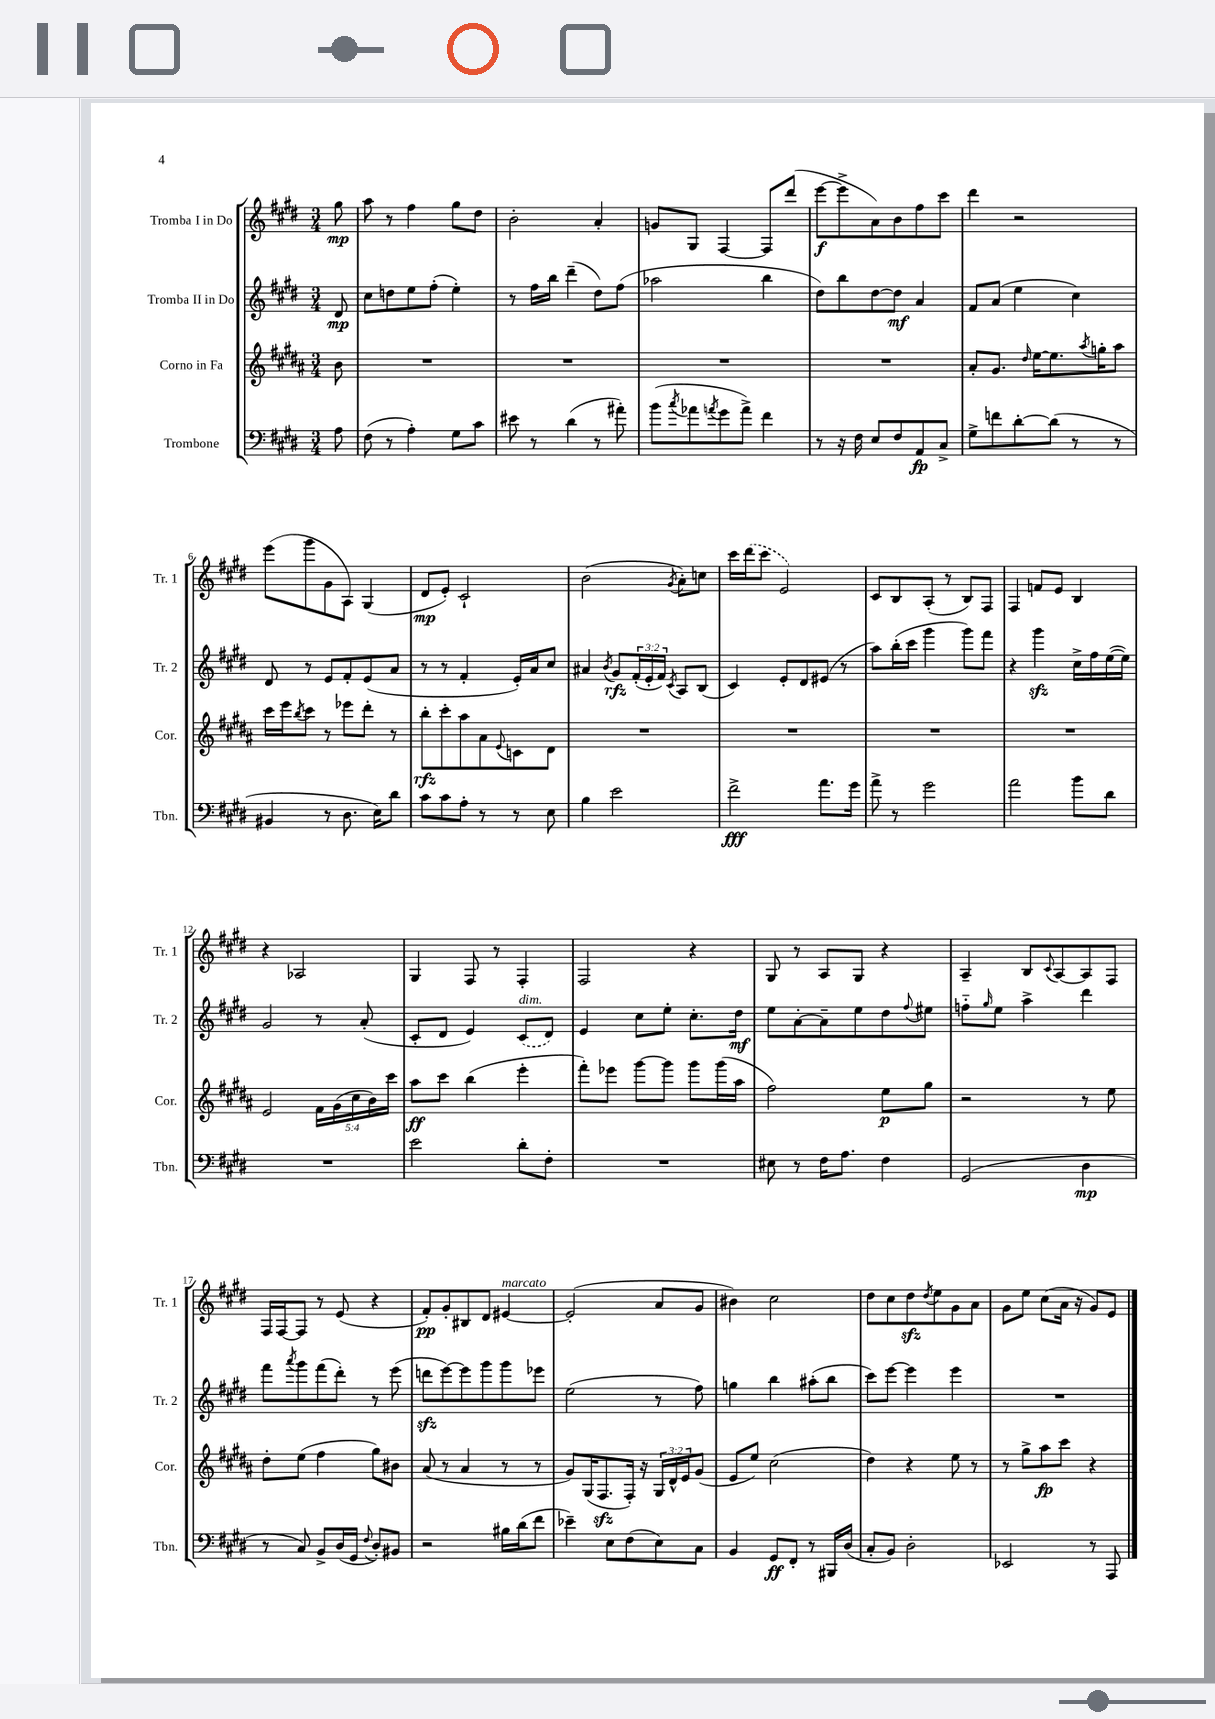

**kern	**dynam	**kern	**dynam	**kern	**dynam	**kern	**dynam
*part4	*part4	*part3	*part3	*part2	*part2	*part1	*part1
*staff4	*staff4	*staff3	*staff3	*staff2	*staff2	*staff1	*staff1
*I"Trombone	*	*I"Corno in Fa	*	*I"Tromba II in Do	*	*I"Tromba I in Do	*
*I'Tbn.	*	*I'Cor.	*	*I'Tr. 2	*	*I'Tr. 1	*
*clefF4	*	*clefG2	*	*clefG2	*	*clefG2	*
*k[f#c#g#d#]	*	*k[f#c#g#d#a#]	*	*k[f#c#g#d#]	*	*k[f#c#g#d#]	*
*M3/4	*	*M3/4	*	*M3/4	*	*M3/4	*
=	=	=	=	=	=	=	=
8A\	.	8b\	.	8d#/	mp	8gg#\	mp
=1	=1	=1	=1	=1	=1	=1	=1
(8F#\	.	2.r	.	8cc#\L	.	8aa\	.
8r	.	.	.	8ddn\	.	8r	.
4A'\)	.	.	.	8ee\	.	4ff#\	.
.	.	.	.	(8ff#'\J	.	.	.
8G#\L	.	.	.	4ee'\)	.	8gg#\L	.
8c#\J	.	.	.	.	.	8dd#\J	.
=2	=2	=2	=2	=2	=2	=2	=2
8e#X\	.	2.r	.	8r	.	2b'\	.
8r	.	.	.	16ff#\LL	.	.	.
.	.	.	.	16bb\JJ	.	.	.
(4d#\	.	.	.	(4ddd#~\	.	.	.
8r	.	.	.	8dd#\L)	.	4a'/	.
8a#X'\)	.	.	.	(8ff#\J	.	.	.
=3	=3	=3	=3	=3	=3	=3	=3
(8b\L	.	2.r	.	2aa-X\	.	8gn/L	.
8qcc#/	.	.	.	.	.	.	.
8a-X\	.	.	.	.	.	8G#/J	.
8qan/	.	.	.	.	.	.	.
8g#\	.	.	.	.	.	[4F#/	.
8a^\J)	.	.	.	.	.	.	.
4f#\	.	.	.	4bb\	.	8F#/L]	.
.	.	.	.	.	.	(8ddd#/J	.
=4	=4	=4	=4	=4	=4	=4	=4
8r	.	2.r	.	8dd#\L)	.	[8eee\L	f
16r	.	.	.	8bb\	.	8eee^\]	.
16F#\	.	.	.	.	.	.	.
8E/L	.	.	.	[8dd#\	.	8a\)	.
8F#/	.	.	.	8dd#\J]	mf	8b\	.
8AA/	fp	.	.	4a/	.	8ff#\	.
8C#^/J	.	.	.	.	.	8ccc#\J	.
=5	=5	=5	=5	=5	=5	=5	=5
8G#^\L	.	8a#'/L	.	8f#/L	.	4ddd#\	.
8fn\	.	8.g#/J	.	(8a/J	.	.	.
[8d#'\	.	.	.	4ee\	.	2r	.
.	.	16qqdd#/	.	.	.	.	.
.	.	[16ee\KL	.	.	.	.	.
(8d#\J]	.	8.ee\]	.	.	.	.	.
8r	.	.	.	4cc#\)	.	.	.
.	.	8qaa#/	.	.	.	.	.
.	.	16ggn'\K	.	.	.	.	.
8r	.	8aa#\J	.	.	.	.	.
!!LO:LB:g=z
=6	=6	=6	=6	=6	=6	=6	=6
4BB#X/	.	16ccc#\LL	.	8d#/	.	(8eee\L	.
.	.	16eee\J	.	.	.	.	.
.	.	8qbb/	.	.	.	.	.
.	.	8ccc#\J	.	8r	.	8ggg#\	.
8r	.	8r	.	8e/L	.	8g#\	.
8.D#\	.	8eee-X\L	.	8f#'/	.	8A\J)	.
.	.	8ddd#'\J	.	(8e/	.	(4G#/	.
16E\KL)	.	.	.	.	.	.	.
8d#\J	.	8r	.	8a/J	.	.	.
=7	=7	=7	=7	=7	=7	=7	=7
8c#\L	.	8bb'\L	rfz	8r	.	8d#/L	mp
8c#\	.	8ccc#'\	.	8r	.	8e'/J)	.
8A'\J	.	8aa#\	.	4f#'/	.	2c#`/	.
8r	.	8a#\	.	.	.	.	.
.	.	8qqe/	.	.	.	.	.
8r	.	8cn\	.	16e'/LL)	.	.	.
.	.	.	.	16a/J	.	.	.
8E\	.	8d#\J	.	8cc#/J	.	.	.
=8	=8	=8	=8	=8	=8	=8	=8
4B\	.	2.r	.	4a#X/	.	(2b\	.
.	.	.	.	8qb/	.	.	.
2e\	.	.	.	8g#/L	rfz	.	.
.	.	.	.	(24f#'/L	.	.	.
.	.	.	.	24e'/	.	.	.
.	.	.	.	24f#/JJ)	.	.	.
.	.	.	.	8qc#/	.	8qg#/	.
.	.	.	.	8A/L	.	8a'\L)	.
.	.	.	.	(8B/J	.	8ccn\J	.
=9	=9	=9	=9	=9	=9	=9	=9
2f#^\	fff	2.r	.	4c#/)	.	16ccc#\LL	.
.	.	.	.	.	.	(16ddd#\J	.
.	.	.	.	.	.	8ccc#\J	.
.	.	.	.	8e'/L	.	2e/)	.
.	.	.	.	8d#/	.	.	.
8.a\L	.	.	.	(8e#X/J	.	.	.
.	.	.	.	8r	.	.	.
16g#\Jk	.	.	.	.	.	.	.
=10	=10	=10	=10	=10	=10	=10	=10
8a^\	.	2.r	.	8aa\L)	.	8c#/L	.
8r	.	.	.	(16bb'\L	.	8B/	.
.	.	.	.	16ccc#\JJ	.	.	.
2g#\	.	.	.	4ggg#\	.	(8A'/J	.
.	.	.	.	.	.	8r	.
.	.	.	.	8ggg#\L)	.	8B/L)	.
.	.	.	.	8fff#\J	.	8F#/J	.
=11	=11	=11	=11	=11	=11	=11	=11
2a\	.	2.r	.	4r	.	4F#/	.
.	.	.	.	4ggg#zz\	.	8fn/L	.
.	.	.	.	.	.	8e/J	.
8b\L	.	.	.	16cc#^\LL	.	4B/	.
.	.	.	.	16ff#\	.	.	.
8d#\J	.	.	.	([16ee\	.	.	.
.	.	.	.	16ee\JJ])	.	.	.
!!LO:LB:g=z
=12	=12	=12	=12	=12	=12	=12	=12
2.r	.	2e/	.	2g#/	.	4r	.
.	.	.	.	.	.	2A-X/	.
.	.	20f#\LL	.	8r	.	.	.
.	.	(20g#\	.	.	.	.	.
.	.	20cc#\	.	.	.	.	.
.	.	.	.	(8a'/	.	.	.
.	.	20b\)	.	.	.	.	.
.	.	20ccc#\JJ	.	.	.	.	.
=13	=13	=13	=13	=13	=13	=13	=13
2e\	.	8aa#\L	ff	8c#'/L	.	4G#/	.
.	.	8ccc#\J	.	8d#/J	.	.	.
.	.	(4bb\	.	4e/)	.	8F#/	.
.	.	.	.	.	.	8r	.
!	!	!	!	!LO:TX:a:i:t=dim.	!	!	!
8d#'\L	.	4eee'\	.	(8c#/L	.	4F#'/	.
8F#'\J	.	.	.	8d#/J)	.	.	.
=14	=14	=14	=14	=14	=14	=14	=14
2.r	.	8fff#'\L)	.	4e/	.	2F#/	.
.	.	8eee-X\J	.	.	.	.	.
.	.	[8ggg#\L	.	8cc#\L	.	.	.
.	.	8ggg#\J]	.	8ee'\J	.	.	.
.	.	8ggg#\L	.	8.cc#'\L	.	4r	.
.	.	(16ggg#\L	.	.	.	.	.
.	.	16aa#\JJ	.	16dd#\Jk	mf	.	.
=15	=15	=15	=15	=15	=15	=15	=15
8E#X\	.	2ff#\)	.	8ee\L	.	8G#/	.
8r	.	.	.	[8a'\	.	8r	.
16F#\KL	.	.	.	8a~\]	.	8A/L	.
8.A\J	.	.	.	.	.	.	.
.	.	.	.	8ee\	.	8G#/J	.
4F#\	.	8ee\L	p	8dd#\	.	4r	.
.	.	.	.	8qqff#/	.	.	.
.	.	8gg#\J	.	8ee#X\J	.	.	.
=16	=16	=16	=16	=16	=16	=16	=16
(2GG#/	.	2r	.	8ffn\L	.	4A~/	.
.	.	.	.	16qqgg#/	.	.	.
.	.	.	.	8ee\J	.	.	.
.	.	.	.	4aa^\	.	8B/L	.
.	.	.	.	.	.	8qqc#/	.
.	.	.	.	.	.	[8A/	.
4D#\	mp	8r	.	4ddd#\	.	8A/]	.
.	.	8ee\	.	.	.	8F#/J	.
!!LO:LB:g=z
=17	=17	=17	=17	=17	=17	=17	=17
8r	.	8dd#'\L	.	8fff#\L	.	16F#/LL	.
.	.	.	.	.	.	[16F#/J	.
.	.	.	.	8qaaa/	.	.	.
8C#/)	.	(8ee\J	.	8ggg#\	.	8F#/J]	.
8BB^/L	.	4ff#\	.	(8fff#\	.	8r	.
(16D#/L	.	.	.	8ddd#'\J)	.	(8e/	.
16GG#/JJ	.	.	.	.	.	.	.
8qqF#/	.	.	.	.	.	.	.
8D#'/L)	.	8gg#\L)	.	8r	.	4r	.
8BB#X/J	.	8b#X\J	.	(8eee\	.	.	.
=18	=18	=18	=18	=18	=18	=18	=18
2r	.	(8a#/	.	8dddnzz\L	.	8f#'/L)	pp
.	.	8r	.	[8eee\)	.	8g#'/	.
.	.	4a#/	.	8eee\]	.	8B#X/	.
.	.	.	.	8ggg#\	.	8d#/J	.
!	!	!	!	!	!	!LO:TX:a:i:t=marcato	!
16B#X\LL	.	8r	.	8ggg#\	.	[4e#X/	.
(16d#\J	.	.	.	.	.	.	.
8f#\J	.	8r	.	8eee-X\J	.	.	.
=19	=19	=19	=19	=19	=19	=19	=19
4e-X~\)	.	8g#/L)	.	(2ee\	.	(2e#'/]	.
.	.	(16G#/K	.	.	.	.	.
.	.	8.F#zz/	.	.	.	.	.
8E\L	.	.	.	.	.	.	.
(8F#\	.	16F#'/Jk)	.	.	.	.	.
.	.	16r	.	.	.	.	.
8E\)	.	24G#/LL	.	8r	.	8a/L	.
.	.	24d#^^/	.	.	.	.	.
.	.	24e/J	.	.	.	.	.
8C#\J	.	(8g#/J	.	8ff#\)	.	8g#/J	.
=20	=20	=20	=20	=20	=20	=20	=20
4BB/	.	8e/L	.	4ggn\	.	4b#X\)	.
.	.	8ee/J)	.	.	.	.	.
8GG#/L	ff	(2cc#\	.	4bb\	.	2cc#\	.
8FF#'/J	.	.	.	.	.	.	.
8r	.	.	.	(8aa#X'\L	.	.	.
16BBB#X/LL	.	.	.	8bb\J	.	.	.
(16D#/JJ	.	.	.	.	.	.	.
=21	=21	=21	=21	=21	=21	=21	=21
8C#'/L	.	4dd#\)	.	8ccc#\L)	.	8dd#\L	.
8BB/J)	.	.	.	[8eee\J	.	8cc#\	.
2D#'\	.	4r	.	4eee\]	.	8dd#zz\	.
.	.	.	.	.	.	8qdd#/	.
.	.	.	.	.	.	8ee\	.
.	.	8ee\	.	4eee\	.	8g#\	.
.	.	8r	.	.	.	8a\J	.
=22	=22	=22	=22	=22	=22	=22	=22
2EE-X/	.	8r	.	2.r	.	8g#\L	.
.	.	8gg#^\L	.	.	.	8ee\J	.
.	.	8aa#\	fp	.	.	(8cc#\L	.
.	.	8ccc#\J	.	.	.	16a\Jk	.
.	.	.	.	.	.	16r	.
8r	.	4r	.	.	.	8g#/L)	.
8AAA/	.	.	.	.	.	8e/J	.
==	==	==	==	==	==	==	==
*-	*-	*-	*-	*-	*-	*-	*-
